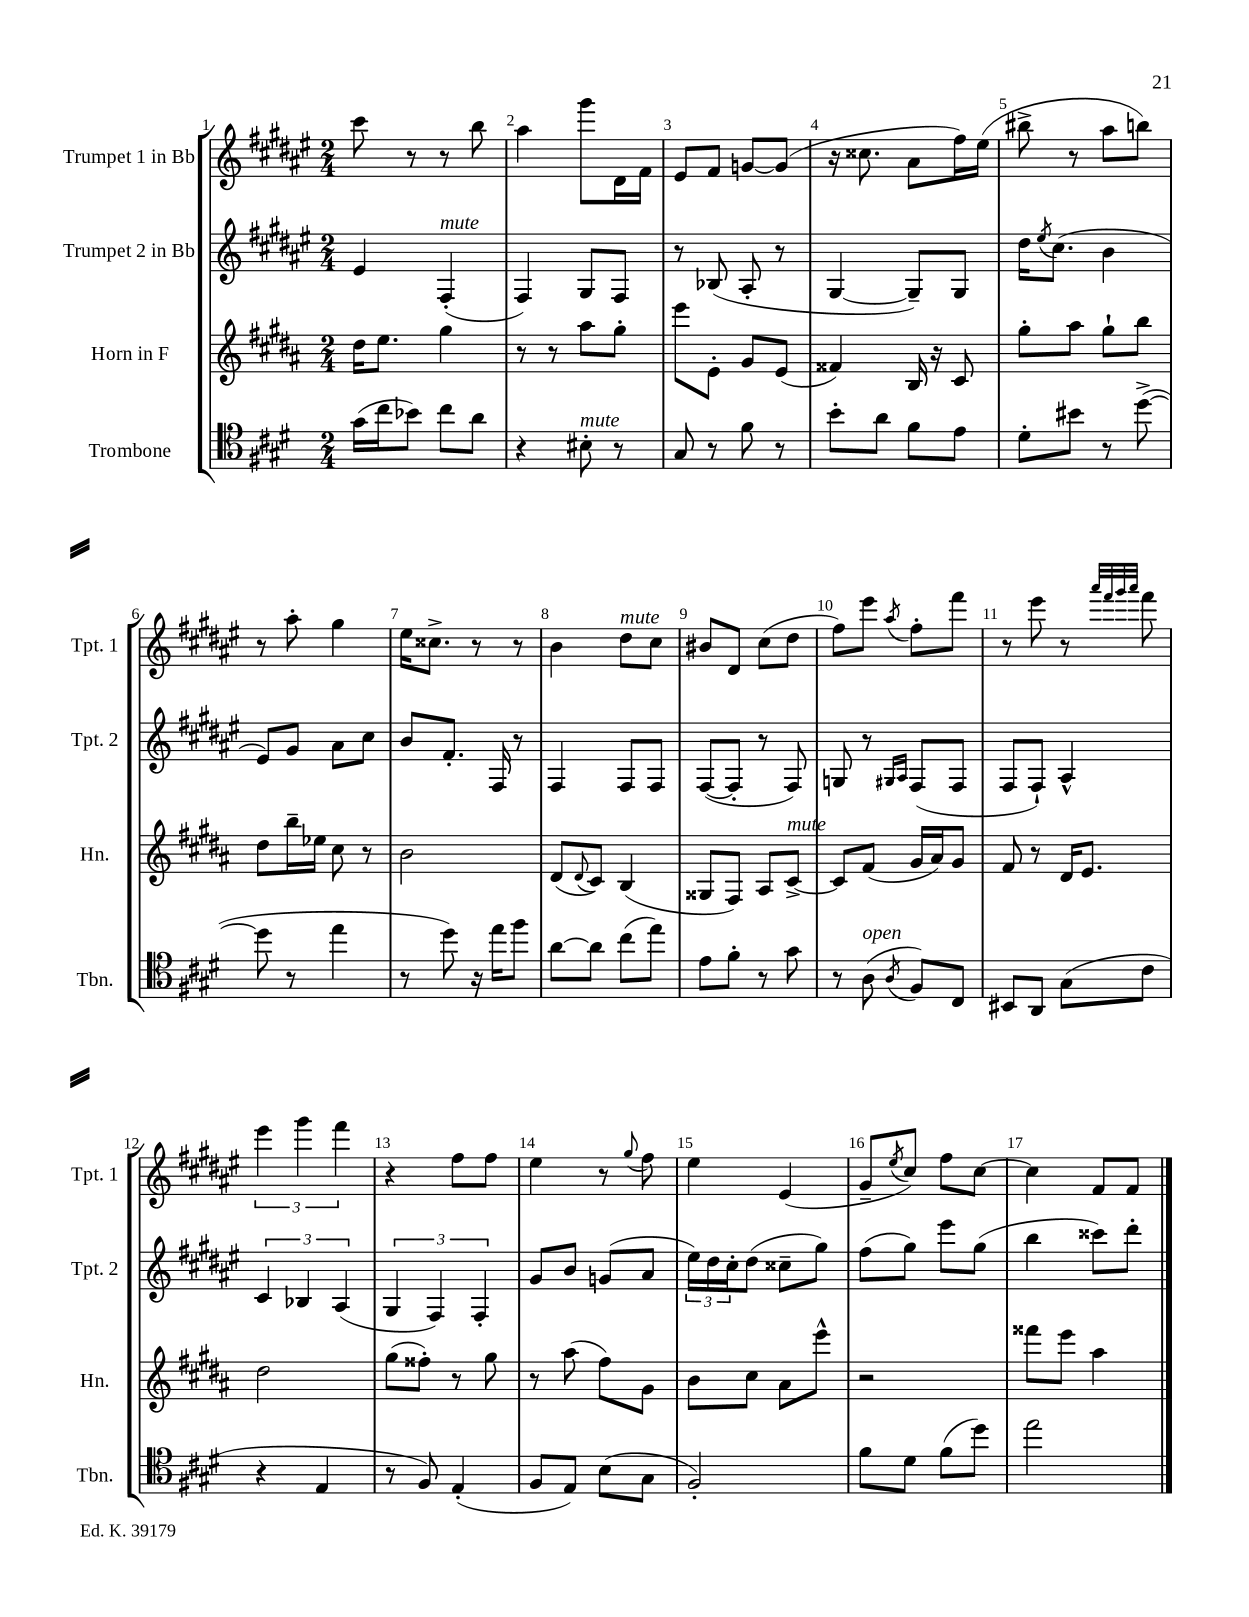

**kern	**kern	**kern	**kern
*part4	*part3	*part2	*part1
*staff4	*staff3	*staff2	*staff1
*I"Trombone	*I"Horn in F	*I"Trumpet 2 in Bb	*I"Trumpet 1 in Bb
*I'Tbn.	*I'Hn.	*I'Tpt. 2	*I'Tpt. 1
*clefC4	*clefG2	*clefG2	*clefG2
*k[f#c#g#d#]	*k[f#c#g#d#a#]	*k[f#c#g#d#a#e#]	*k[f#c#g#d#a#e#]
*M2/4	*M2/4	*M2/4	*M2/4
=1	=1	=1	=1
(16g#\LL	16dd#\KL	4e#/	8ccc#\
16cc#\J	8.ee\J	.	.
8b-X\J)	.	.	8r
!	!	!LO:TX:a:i:t=mute	!
8cc#\L	4gg#\	(4F#'/	8r
8a\J	.	.	8bb\
=2	=2	=2	=2
4r	8r	4F#/)	4aa#\
.	8r	.	.
!LO:TX:a:i:t=mute	!	!	!
8B#X'\	8aa#\L	8G#/L	8ggg#\L
8r	8gg#'\J	8F#/J	16d#\L
.	.	.	16f#\JJ
=3	=3	=3	=3
8G#/	8eee\L	8r	8e#/L
8r	8e'\J	(8B-X/	8f#/J
8f#\	8g#/L	8A#'/	[8gn/L
8r	(8e/J	8r	(8g/J]
=4	=4	=4	=4
8b'\L	4f##X/)	[4G#/	16r
.	.	.	8.cc##X\
8a\J	.	.	.
8f#\L	16B/	8G#~/L])	8a#\L
.	16r	.	.
8e\J	8c#/	8G#/J	16ff#\L)
.	.	.	(16ee#\JJ
=5	=5	=5	=5
8d#'\L	8gg#'\L	16dd#\KL	8bb#X^\
.	.	8qee#/	.
.	.	(8.cc#\J	.
8b#X\J	8aa#\J	.	8r
8r	8gg#`\L	4b\	8aa#\L
([8dd#^\	8bb\J	.	8bbn\J)
!!LO:LB:g=z
=6	=6	=6	=6
8dd#\]	8dd#\L	8e#/L)	8r
8r	16bb~\L	8g#/J	8aa#'\
.	16ee-X\JJ	.	.
4ee\	8cc#\	8a#\L	4gg#\
.	8r	8cc#\J	.
=7	=7	=7	=7
8r	2b\	8b/L	16ee#\KL
.	.	.	8.cc##X^\J
8dd#\)	.	8.f#'/J	.
16r	.	.	8r
16ee\KL	.	16F#/	.
8ff#\J	.	8r	8r
=8	=8	=8	=8
[8a\L	(8d#/L	4F#/	4b\
.	8qqd#/	.	.
8a\J]	8c#/J)	.	.
!	!	!	!LO:TX:a:i:t=mute
(8cc#\L	(4B/	8F#/L	8dd#\L
8ee\J)	.	8F#/J	8cc#\J
=9	=9	=9	=9
8e\L	8G##X/L	([8F#/L	8b#X/L
8f#'\J	8F#/J)	8F#'/J]	8d#/J
8r	8A#/L	8r	(8cc#\L
!	!LO:TX:a:i:t=mute	!	!
8g#\	[8c#^/J	8F#/)	8dd#\J
=10	=10	=10	=10
8r	8c#/L]	8Gn/	8ff#\L)
!LO:TX:a:i:t=open	!	!	!
(8A\	(8f#/J	8r	8eee#\J
.	.	16qqG#X/LL	.
8qA/	.	16qqA#/JJ	8qaa#/
8F#/L)	16g#/LL	(8F#/L	8ff#'\L
.	16a#/J)	.	.
8C#/J	8g#/J	8F#/J	8fff#\J
=11	=11	=11	=11
8BB#X/L	8f#/	8F#/L	8r
8AA/J	8r	8F#`/J)	8eee#\
(8G#\L	16d#/KL	4A#^^/	8r
.	8.e/J	.	.
.	.	.	32qqaaa#/LLL
.	.	.	32qqfff#/
.	.	.	32qqggg#/
.	.	.	32qqaaa#/JJJ
8c#\J	.	.	8fff#\
!!LO:LB:g=z
=12	=12	=12	=12
4r	2dd#\	6c#/	6eee#\
.	.	6B-X/	6ggg#\
4E/	.	.	.
.	.	(6A#/	6fff#\
=13	=13	=13	=13
8r	(8gg#\L	6G#/	4r
8F#/)	8ff##X'\J)	.	.
.	.	6F#/)	.
(4E'/	8r	.	8ff#\L
.	.	6F#'/	.
.	8gg#\	.	8ff#\J
=14	=14	=14	=14
8F#/L	8r	8g#/L	4ee#\
8E/J)	(8aa#\	8b/J	.
(8B\L	8ff#\L)	(8gn/L	8r
.	.	.	8qqgg#/
8G#\J	8g#\J	8a#/J	8ff#\
=15	=15	=15	=15
2F#'/)	8b\L	24ee#\LL)	4ee#\
.	.	24dd#\	.
.	.	24cc#'\J	.
.	8cc#\J	(8dd#\J	.
.	8a#\L	8cc##X~\L	(4e#/
.	8eee^^\J	8gg#\J)	.
=16	=16	=16	=16
8f#\L	2r	(8ff#\L	8g#~/L
.	.	.	8qee#/
8d#\J	.	8gg#\J)	8cc#/J)
(8f#\L	.	8eee#\L	8ff#\L
8dd#\J)	.	(8gg#\J	[8cc#\J
=17	=17	=17	=17
2ee\	8fff##X\L	4bb\	4cc#\]
.	8eee\J	.	.
.	4aa#\	8ccc##X\L)	8f#/L
.	.	8ddd#'\J	8f#/J
==	==	==	==
*-	*-	*-	*-
